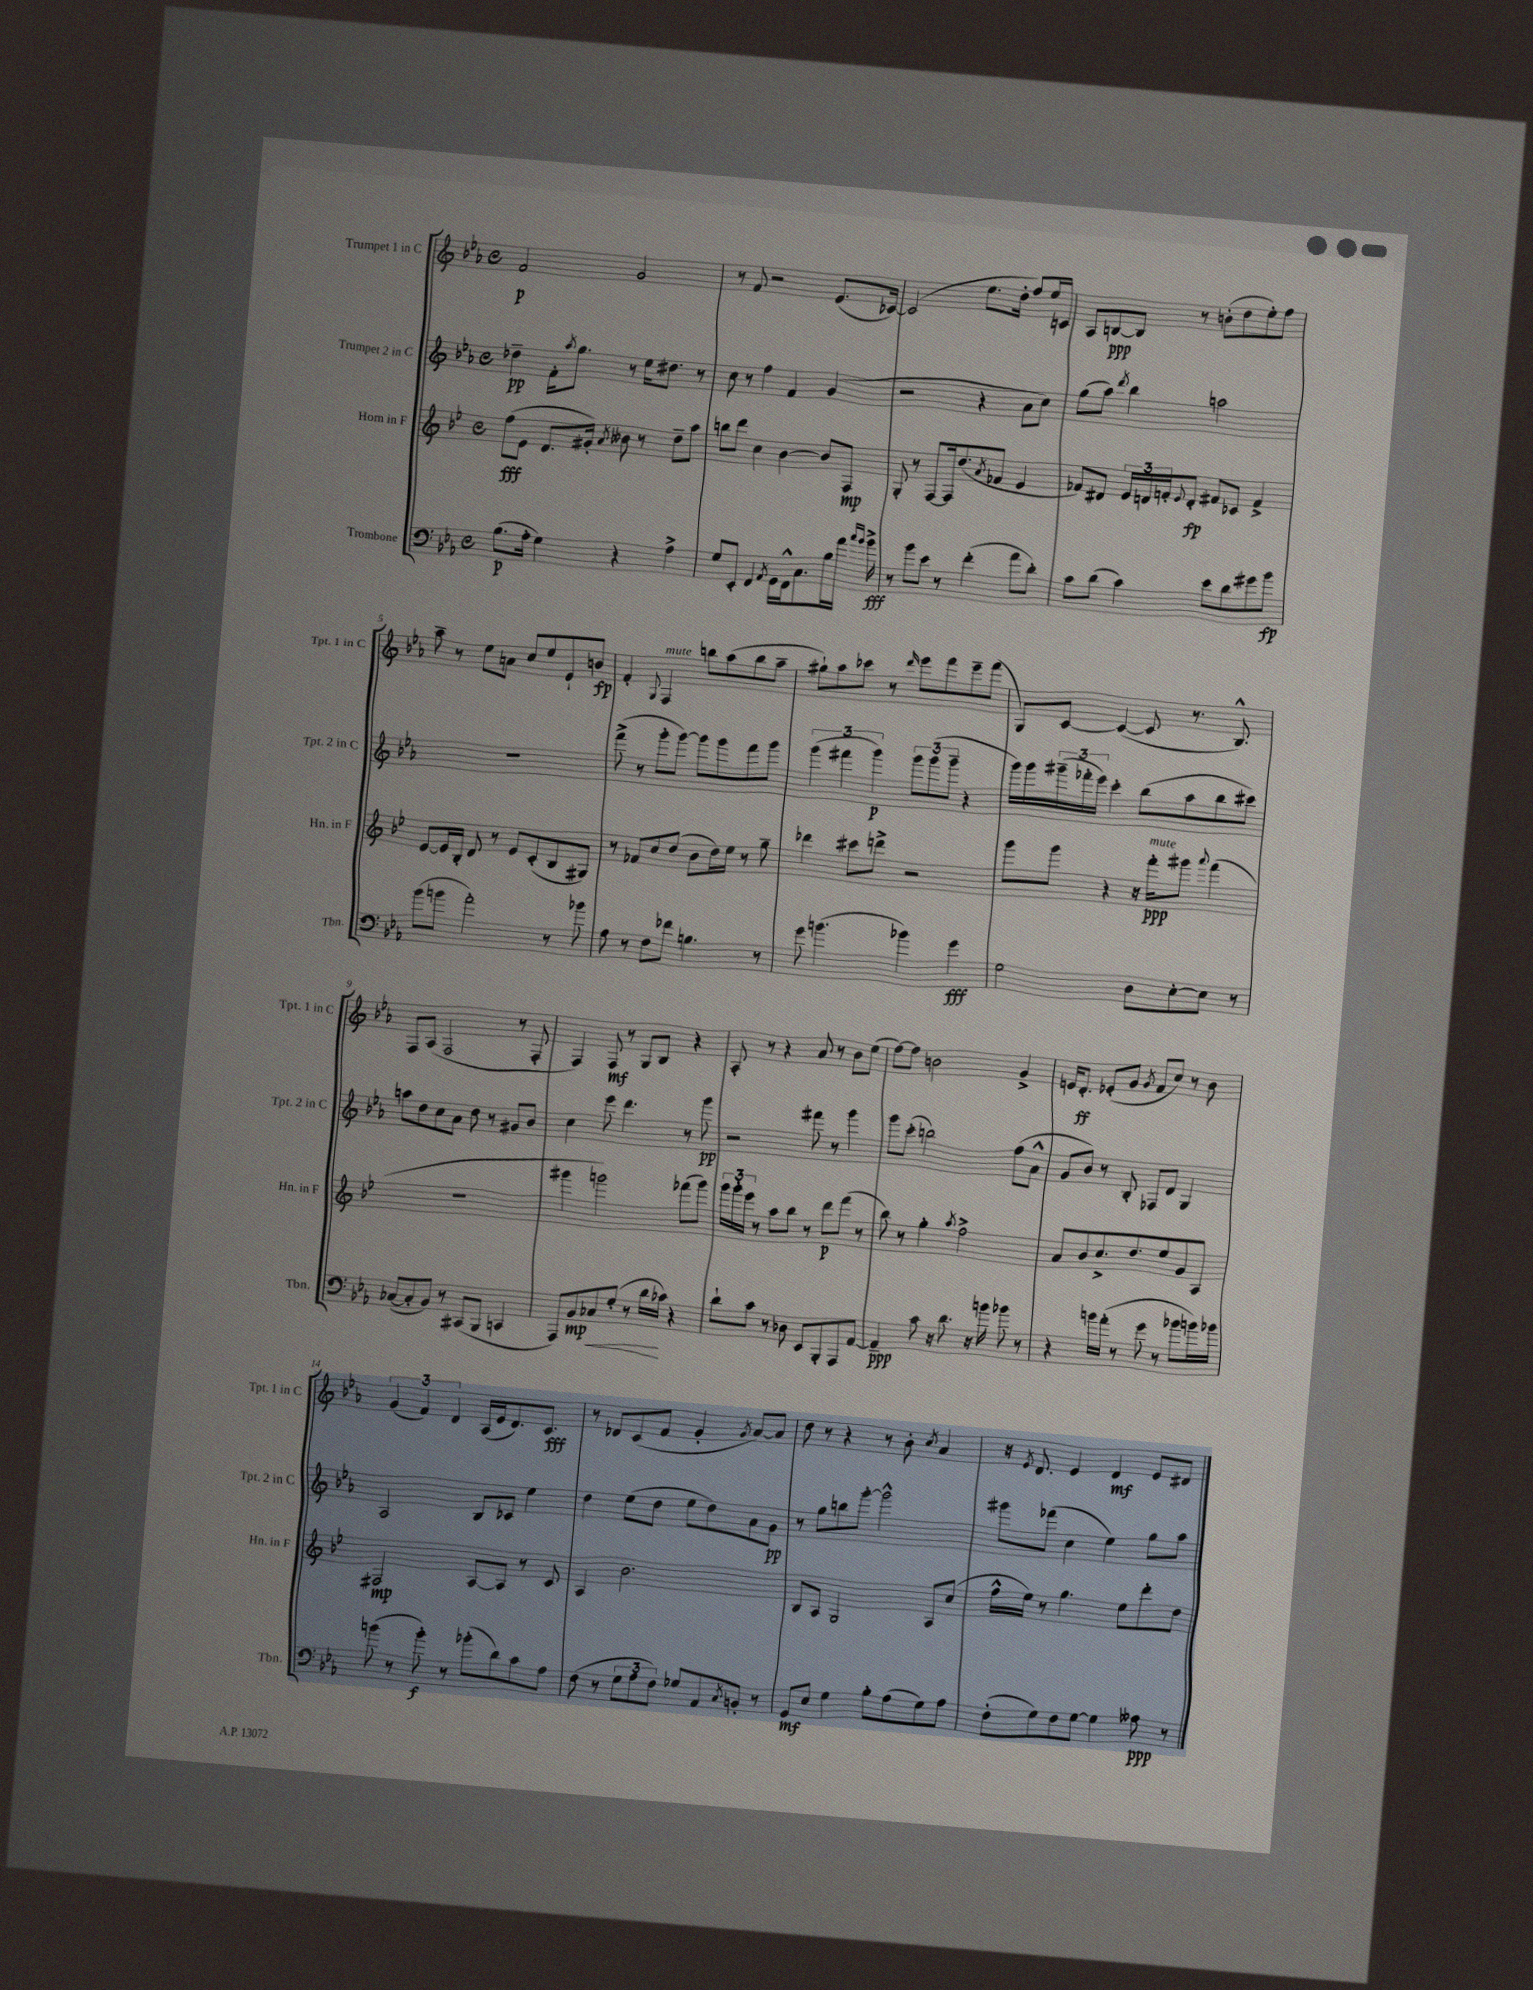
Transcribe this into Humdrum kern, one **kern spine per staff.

**kern	**kern	**kern	**kern
*staff4	*staff3	*staff2	*staff1
*clefF4	*clefG2	*clefG2	*clefG2
*k[b-e-a-]	*k[b-e-]	*k[b-e-a-]	*k[b-e-a-]
*M4/4	*M4/4	*M4/4	*M4/4
*met(c)	*met(c)	*met(c)	*met(c)
(8.B-\L	(8ff\L	4dd-~\	2f/
.	8e-\J	.	.
16A-'\Jk	.	.	.
4G\)	8.d/L	16f'\LK	.
.	.	8qaa-/	.
.	.	8.gg\J	.
.	16g#'/Jk)	.	.
.	8qa/	.	.
4r	8b--\	8r	2g/
.	8r	16ee-\LK	.
.	.	8.dd#\J	.
4A-^\	8dd~\L	.	.
.	8aa\J	8r	.
=	=	=	=
8G/L	8bb\L	8cc\	8r
8EE-'/J	8ddd\J	8r	8f/
4FF/	4cc\	4ff\	2r
8qAA-/	.	.	.
16GG\LL	[4b-\	4f/	.
16FF^^\J	.	.	.
8.C\	.	.	.
.	8b-/]L	(4g/	(8.e-/L
16B-\L	.	.	.
16a-\JJ	8F/J	.	.
16qqcc/LL	.	.	.
16qqb-/JJ	.	.	.
16b-^\	.	.	[16c-/Jk)
=	=	=	=
8r	8G'/	2r	(2c-/]
8b-\L	8r	.	.
8e-\J	[8F/L	.	.
8r	16F/]k	.	.
.	(8.dd/	.	.
(4f'\	.	4r	8.ee-\L
.	8qa/	.	.
.	8f-/J	.	.
.	.	.	16dd'\Jk
8a-\L	4e-/	8a-\L	8ff/L)
8d'\J)	.	8cc\J)	16ee-/L
.	.	.	16c/JJ
=	=	=	=
8c\L	8f-/L)	(8gg\L	8A-/L
(8d\J	8d#/J	8aa-\J)	[8B/
.	.	8qddd/	.
4c\)	24e-/LL	4bb-\	8B/]J
.	24d/	.	.
.	24f'/J	.	.
.	8qqe-/	.	.
.	8d'/J	.	8r
8e-\L	8f#/L	2aa\	(8b'\L
8d\	8c-/J	.	8dd\
8g#\	4f#^/	.	8ee-'\)
8b-\J	.	.	8ff\J
=	=	=	=
(8b-\L	[8e-/L	1r	8aa-~\
8b\J	16e-/]L	.	8r
.	16B-'/JJ	.	.
2a-'\)	8d/	.	8ee-\L
.	8r	.	8a\J
.	8e-/L	.	8cc/L
.	(8c'/	.	8ee-/
8r	8B-/	.	8e-`/
8b-\	8G#/J)	.	8b/J
=	=	=	=
8A-\	8r	(8fff^\	4f'/
8r	8f-/L	8r	.
.	.	.	8qqG/
8F\L	8cc/	8ggg'\L	4F/
8f-\J	(8dd/J	[8ggg\J)	.
4.B\	8b-\L	8ggg\]L	8bb\L
.	16dd\L)	8ggg\	(8aa-\
.	16ee-\JJ	.	.
.	8r	8fff\	8bb\
8r	8gg~\	8ggg\J	8aa-~\J
=	=	=	=
8g\	4ddd-\	(6ggg\	8gg#`\L)
(4.b\	.	.	8aa-\
.	.	6fff#\	.
.	8ccc#\L	.	8ccc-\J
.	.	6ggg\)	.
.	8ddd^\J	.	8r
.	.	.	16qqddd/
4b-\)	2r	12ggg\L	8eee-\L
.	.	(12ggg\	.
.	.	.	8fff\
.	.	12ggg~\J	.
4g\	.	4r	8eee-~\
.	.	.	(8fff\J
=	=	=	=
2G\	8ggg\L	16ggg\LL)	8G/L)
.	.	16ggg\	.
.	8ggg\J	(24ggg#~\	[8c/J
.	.	24fff-'\	.
.	.	24eee-\JJ)	.
.	4r	4ccc'\	(4c/_
8D\L	16r	(8bb-\L	8c/]
.	16fff'\LK	.	.
[8E-'\	8ggg#\J	8aa-\	8.r
.	8qqaaa/	.	.
8E-\]J	(4fff\	8bb-\	.
.	.	.	8.B-^^/)
8r	.	8ccc#\J)	.
=	=	=	=
([8C-/L	1r	8aa\L	8F/L
8C-'/]	.	8dd\	(8A-/J
8BB-/J)	.	8cc\	2F/
8r	.	8a-\J	.
(8CC#/L	.	8dd\	.
8BBB-/J	.	8r	.
4CC/	.	8g#/L	8r
.	.	8b-/J	8F'/
=	=	=	=
8AAA-/L)	4ggg#\	4cc\	4F/)
8BB-/	.	.	.
8C-/	2ggg\)	8eee-\	8F/
(8G'/J	.	4.ddd\	8r
8r	.	.	8G/L
16d\LL	.	.	8B-/J
16c-\JJ)	.	.	.
4r	(8fff-\L	8r	4r
.	8ggg\J)	8ggg\	.
=	=	=	=
8d`\L	24ggg\LL	2r	8A-'/
.	24ggg'\	.	.
.	24eee-\JJ	.	.
8c\J	8r	.	8r
8r	8aa\L	.	4r
8D-\	8bb-\J	.	.
8EE-/L	8r	8fff#\	8a-/
8BBB-'/	8ddd\L	8r	8r
8AAA-/	(8fff\J	4ggg\	8b-\L
[8AA-/J	8r	.	(8ee-\J
=	=	=	=
4AA-~/]	8bb-\)	8ggg\L	[8ff\L)
.	8r	(8ccc'\J	8ff\]J
8c\	4gg'\	2bb\)	2b\
16r	.	.	.
8.d\	.	.	.
.	8qaa/	.	.
.	2ff^\	.	.
16r	.	.	.
16b\	.	.	.
8b-\	.	(8ff\L	4g^/
8r	.	8a-^^\J	.
=	=	=	=
4r	8a/L	8g/L	16e/LK
.	.	.	8.d'/J
.	8b-/	8b-/J)	.
16b\LL	8.cc^/	8r	(8e-'/L
(16a-'\JJ	.	.	.
8r	.	8B-'/	8g/J
.	8.dd/	.	.
.	.	.	8qg/
8g\	.	8F-/L	8f/L
8r	8ee-/	8d/J	8cc/J)
8b-\L	8g/	4G/	8r
16b\L)	8A/J	.	8b-\
16b-\JJ	.	.	.
=	=	=	=
(8b\	2F#/	2A-/	(6g/
8r	.	.	.
.	.	.	6f/)
8b'\)	.	.	.
.	.	.	6d/
8r	.	.	.
(8b-'\L	[8A/L	8B-/L	(16A-/LL
.	.	.	16e-/J
8d\)	8A/]J	8c-/J	8.d/)
8c\	8r	4ee-\	.
.	.	.	8.c/J
8A-\J	8c/	.	.
=	=	=	=
(8F\	4A/	4dd\	8r
8r	.	.	8d-/L
12G\L	2.b-\	(8ee-\L	(8c/
12A-\	.	.	.
.	.	8dd\J	8f/J
12F\J)	.	.	.
8G-/L	.	8ee-\L	4g'/
8AA-/	.	8dd\)	.
8qC/	.	.	8qg/
8BB'/J	.	8a-\	[8a-/L)
8r	.	8g\J	8a-/]J
=	=	=	=
8GG/L	8B-/L	8r	8dd\
8E-/J	8A/J	8gg\L	8r
4G\	2G/	8bb\	4r
.	.	[8ggg'\J	.
8B-'\L	.	2ggg^^\]	8r
(8A-\	.	.	8b-'\
.	.	.	8qcc/
8G\)	8A/L	.	4a-/
8A-\J	(8cc/J	.	.
=	=	=	=
(8F'\L	16ff^^\LL	8ggg#\L	16r
.	.	.	8qe-/
.	16ee-\JJ)	.	8.d/
8G\)	8r	(8fff-\J	.
8F\	4.gg\	4cc\	4e-/
[8G\J	.	.	.
4G\]	.	4ee-\)	4d/
.	8ee-\L	.	.
8A--\	8ddd'\	8gg\L	8e-/L
8r	8dd\J	8aa-\J	8d#/J
==	==	==	==
*-	*-	*-	*-
